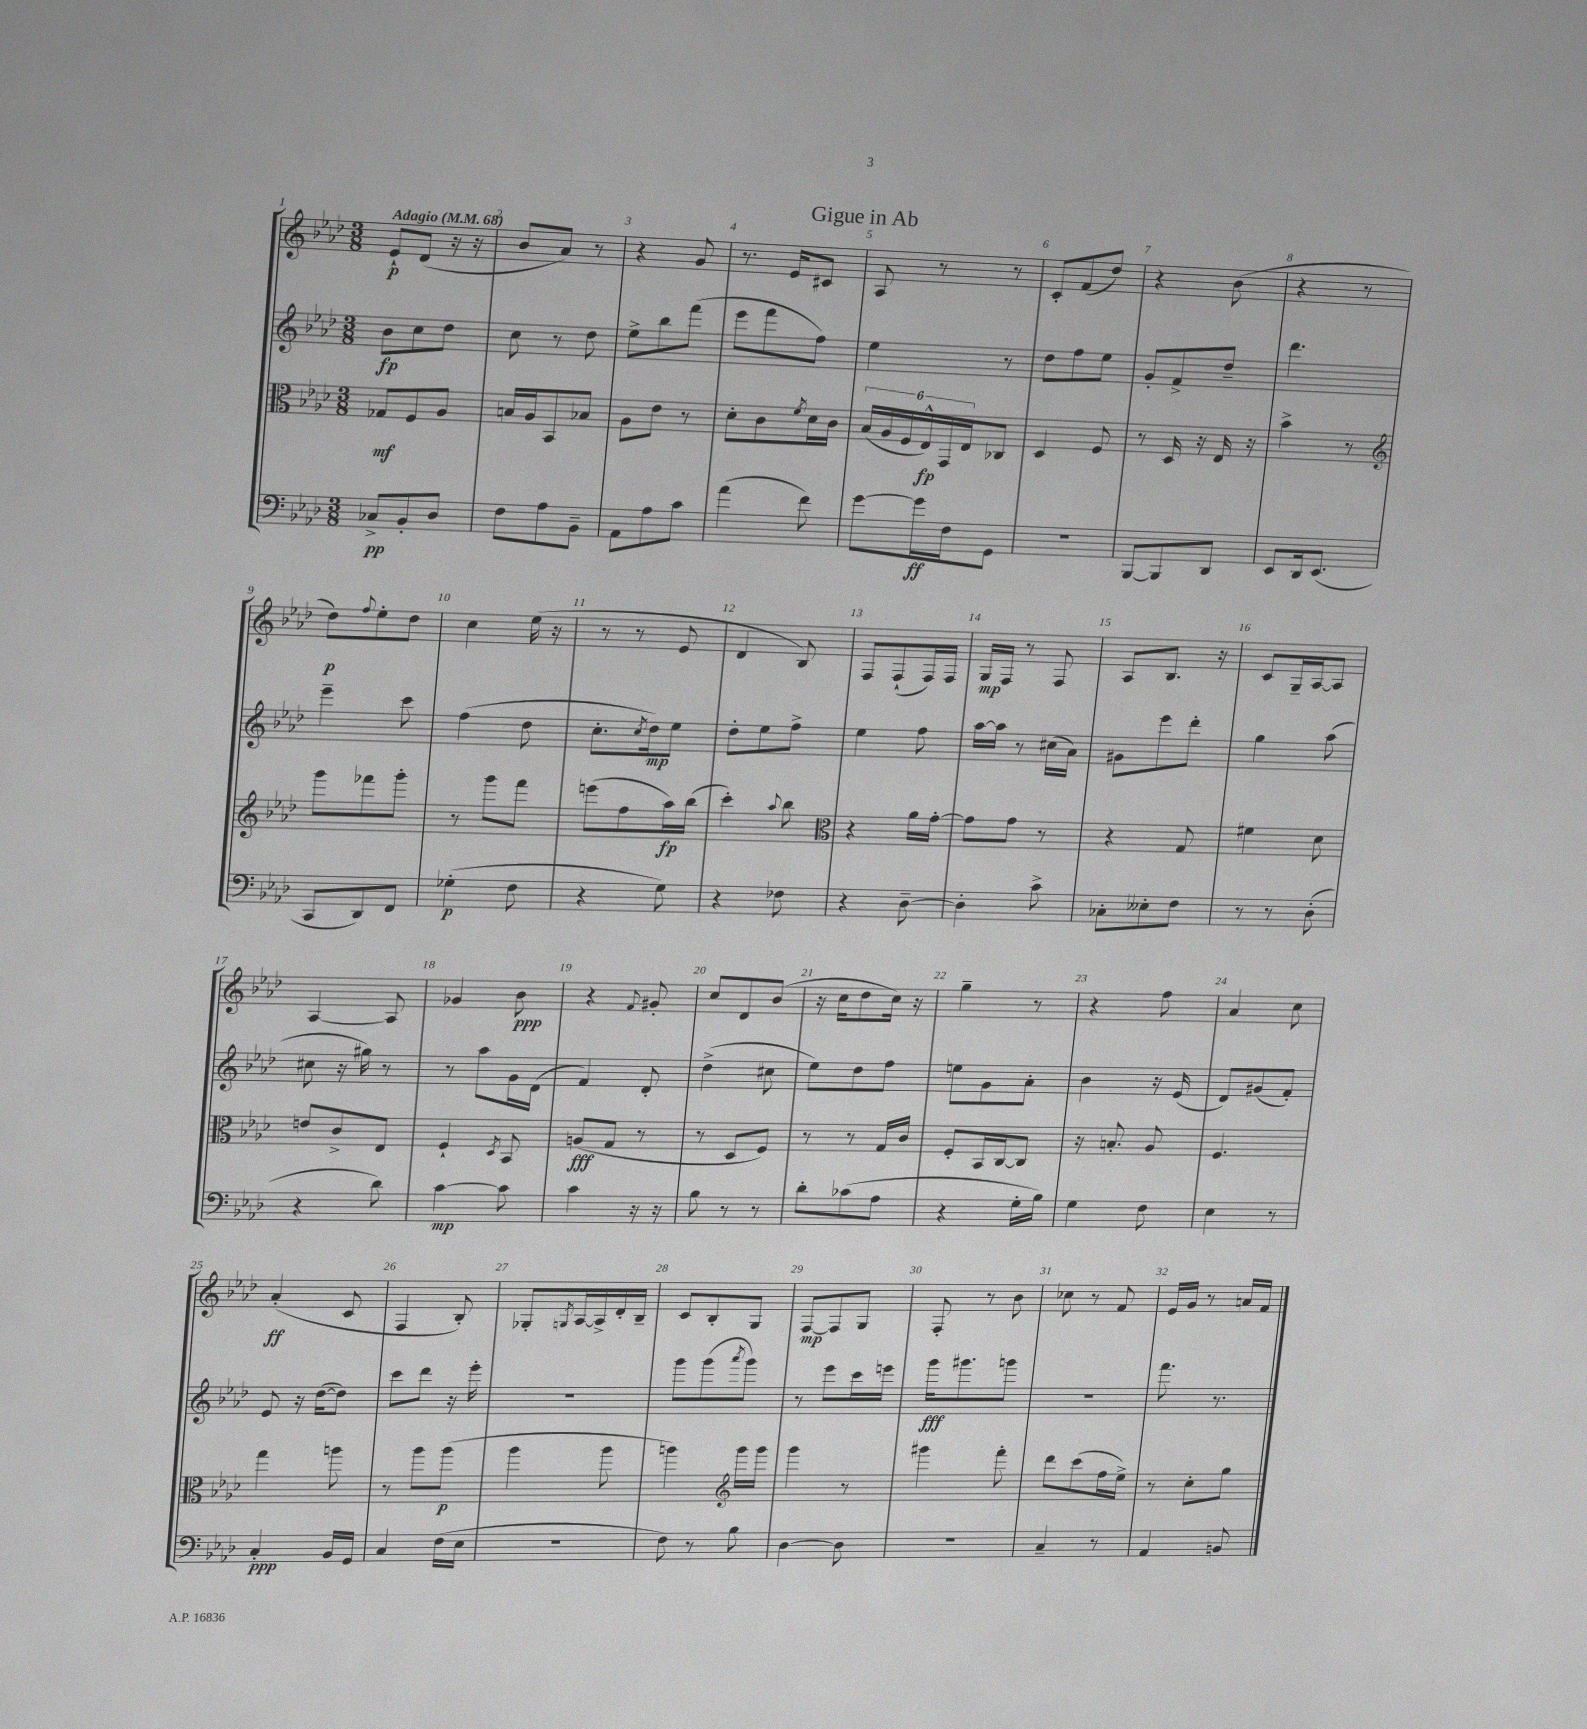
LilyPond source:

\header { title = "Gigue in Ab" }
<<
\new StaffGroup <<
\new Staff = "s0" {
    \clef treble \key aes \major \numericTimeSignature \time 3/8 \tempo "Adagio" 4 = 68
    ees'8-!\p des'8( r16 r16 |
    bes'8 aes'8) r8 |
    r4 g'8 |
    r8. ees'16 cis'8 |
    aes8 r8 r8 |
    c'8-. f'8( des''8) |
    r4 bes'8( |
    r4 r8 |
    des''8\p) \appoggiatura { f''8 } ees''8-. des''8 |
    c''4 ees''16( r16 |
    r8 r8 ees'8 |
    des'4 bes8) |
    f8 f8-!( f16) f16 |
    g16\mp f16 r8 f8 |
    aes8 bes8. r16 |
    c'8 g16-- aes16~ aes8 |
    aes4~ aes8 |
    ges'4 bes'8\ppp |
    r4 \appoggiatura { f'8 } gis'8-. |
    c''8 des'8 bes'8( |
    r16 c''16 des''8 c''16) r16 |
    g''4-- r8 |
    r4 f''8 |
    aes'4 c''8 |
    aes'4-.\ff( c'8 |
    f4 bes8-.) |
    ges8-. \acciaccatura { g8 } aes16~ aes16-> des'16-. bes16-- |
    c'8 bes8-. g8 |
    f8~\mp f8 g8 |
    f8-. r8 bes'8 |
    ces''8 r8 f'8 |
    ees'16 g'16 r8 a'16 f'16 \bar "|." |
}
\new Staff = "s1" {
    \clef treble \key aes \major \numericTimeSignature \time 3/8
    bes'8\fp c''8 des''8 |
    c''8 r8 des''8 |
    ees''8-> bes''8 f'''8( |
    ees'''8 f'''8 f''8) |
    ees''4 r8 |
    des''8 f''8 ees''8 |
    g'8-. f'8-> des''8-- |
    des'''4. |
    ees'''4-- c'''8 |
    f''4( des''8 |
    c''8.-. \acciaccatura { c''8 } des''16\mp) ees''8 |
    des''8-. ees''8 f''8-> |
    ees''4 f''8 |
    aes''16~ aes''16 r8 cis''16( aes'16) |
    gis'8 ees'''8 des'''8-. |
    g''4 aes''8( |
    cis''8 r16 gis''16) r8 |
    r8 aes''8 g'16 des'16( |
    f'4) des'8-. |
    des''4->( cis''8 |
    ees''8) des''8 f''8 |
    e''8 g'8 aes'8-. |
    bes'4 r16 ees'16( |
    des'8) gis'8( f'8-.) |
    ees'8 r16 des''16~( des''8) |
    c'''8 des'''8 r16 ees'''16-. |
    R4. |
    g'''8 g'''8( \acciaccatura { aes'''8 } g'''8) |
    r8 ees'''8 c'''16 e'''16 |
    g'''16\fff gis'''8. g'''8 |
    R4. |
    f'''8. r8. \bar "|." |
}
\new Staff = "s2" {
    \clef alto \key aes \major \numericTimeSignature \time 3/8
    ges8\mf f8 aes8 |
    b16 aes16 bes,8 bes8 |
    aes8 ees'8 r8 |
    des'8-. c'8 \acciaccatura { f'8 } des'16 c'16 |
    \tuplet 6/4 { bes16( aes16 f16 ees16-^\fp) g,16 ees16 } ces8 |
    des4 f8 |
    r8 des16 r16 ees16 r16 |
    bes'4-> r8 |
    \clef treble g'''8 fes'''8 g'''8-. |
    r8 g'''8 f'''8 |
    e'''8( f''8 aes''16\fp) bes''16( |
    c'''4-.) \appoggiatura { aes''8 } bes''8 |
    \clef alto r4 aes'16 g'16~-. |
    g'8 g'8 r8 |
    r4 g8 |
    fis'4 des'8 |
    e'8 c'8-> ees8 |
    f4-! \acciaccatura { des8 } bes,8 |
    a8\fff( g8 r8 |
    r8 des8 f8) |
    r8 r8 g16 c'16 |
    f8-. bes,16 c16~ c8 |
    r16 b8.-. aes8 |
    f4. |
    g''4 a''8 |
    r8 aes''8 aes''8\p( |
    aes''4 aes''8 |
    a''4) \clef treble g'''16 g'''16 |
    g'''4 r8 |
    gis'''4 f'''8-. |
    des'''8 c'''8( f''16 ees''16->) |
    r8 c''8-. g''8 \bar "|." |
}
\new Staff = "s3" {
    \clef bass \key aes \major \numericTimeSignature \time 3/8
    ces8->\pp bes,8-. des8 |
    f8 aes8 bes,8-- |
    aes,8 aes8 c'8 |
    aes'4( f'8) |
    g'8~ g'16\ff f16 g,8 |
    R4. |
    bes,,8~ bes,,8 des,8 |
    ees,8 des,16 ees,8.( |
    c,8 des,8) f,8 |
    ges4-.\p( f8 |
    r4 g8) |
    r4 fes8 |
    r4 des8~-- |
    des4-. c'8-> |
    ces8-. eeses8-. f8 |
    r8 r8 des8-.( |
    r4 des'8) |
    c'4~\mp c'8 |
    c'4 r16 r16 |
    bes8 r8 r8 |
    des'8-. ces'8( aes8 |
    r4 g16-. bes16) |
    g4 f8 |
    ees4 r8 |
    c4-.\ppp bes,16 g,16 |
    c4 f16( ees16 |
    R4. |
    f8) r8 bes8 |
    des4~ des8 |
    R4. |
    c4-- r8 |
    aes,4 b,8 \bar "|." |
}
>>
>>
\layout { \context { \Score \override BarNumber.break-visibility = ##(#f #t #t) barNumberVisibility = #all-bar-numbers-visible } }
